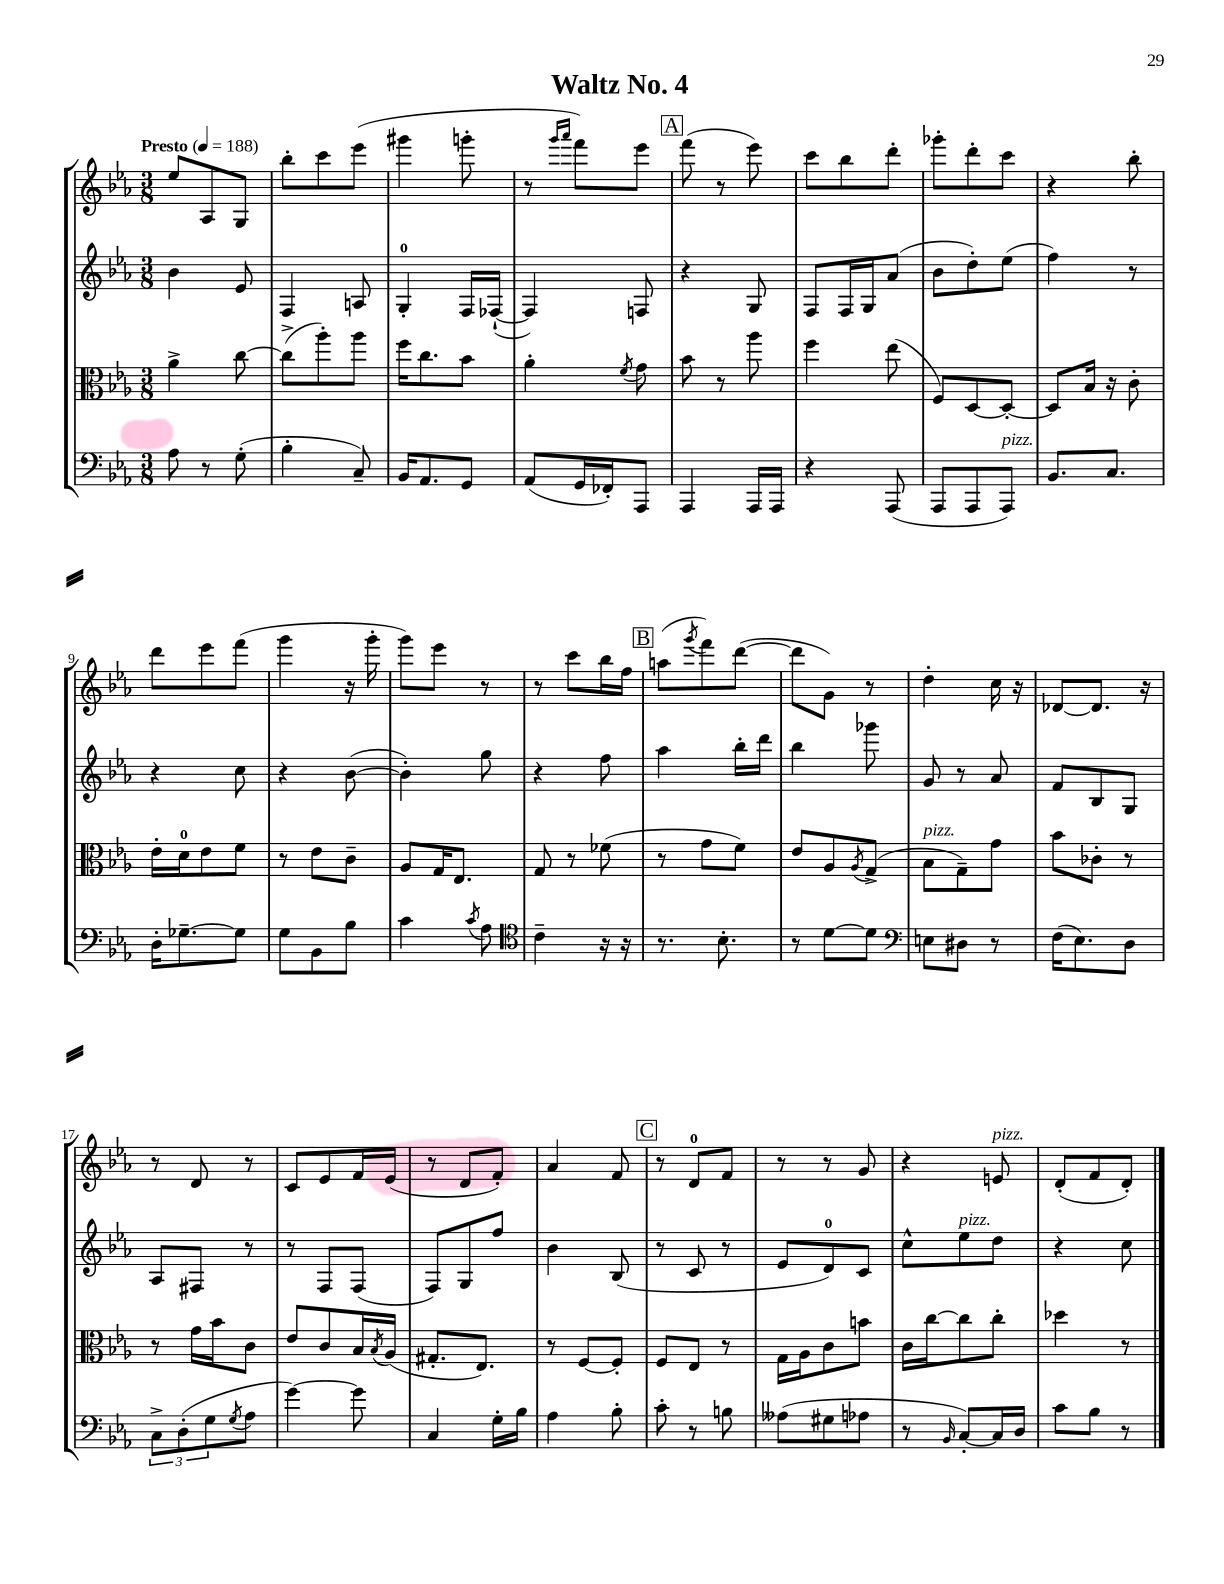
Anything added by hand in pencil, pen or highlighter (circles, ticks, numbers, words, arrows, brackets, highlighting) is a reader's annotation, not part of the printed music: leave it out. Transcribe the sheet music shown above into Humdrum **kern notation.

**kern	**kern	**kern	**kern
*part4	*part3	*part2	*part1
*staff4	*staff3	*staff2	*staff1
*clefF4	*clefC3	*clefG2	*clefG2
*k[b-e-a-]	*k[b-e-a-]	*k[b-e-a-]	*k[b-e-a-]
*M3/8	*M3/8	*M3/8	*M3/8
*MM188	*MM188	*MM188	*MM188
=1	=1	=1	=1
!	!	!	!LO:TX:a:B:t=Presto
8A-\	4a-^\	4b-\	8ee-/L
8r	.	.	8A-/
(8G'\	[8cc\	8e-/	8G/J
=2	=2	=2	=2
4B-'\	(8cc^\L]	4F/	8bb-'\L
.	8aa-'\)	.	8ccc\
8C~/)	8aa-\J	8An/	(8eee-\J
=3	=3	=3	=3
16BB-/KL	16ff\KL	4G'/	4ggg#X\
8.AA-/	8.cc\	.	.
8GG/J	8b-\J	16F/LL	8gggn'\
.	.	([16F-X`/JJ	.
=4	=4	=4	=4
(8AA-/L	4a-'\	4F-/])	8r
.	.	.	16qqggg/LL
.	.	.	16qqaaa-/JJ
16GG/L	.	.	8fff\L)
16FF-X'/J)	.	.	.
.	8qf/	.	.
8AAA-/J	8g\	8Fn/	8eee-\J
!!LO:REH:place=s1:t=A
=5	=5	=5	=5
4AAA-/	8b-\	4r	(8fff\
.	8r	.	8r
16AAA-/LL	8aa-\	8G/	8eee-\)
16AAA-/JJ	.	.	.
=6	=6	=6	=6
4r	4ff\	8F/L	8ccc\L
.	.	16F/L	8bb-\
.	.	16G/J	.
(8AAA-/	(8ee-\	(8a-/J	8ddd'\J
=7	=7	=7	=7
8AAA-/L	8F/L)	8b-\L	8ggg-X'\L
8AAA-/	[8D/	8dd'\)	8ddd'\
!LO:TX:a:i:t=pizz.	!	!	!
8AAA-/J)	8D'/J_	(8ee-\J	8ccc\J
=8	=8	=8	=8
8.BB-/L	8D/L]	4ff\)	4r
.	16B-/Jk	.	.
8.C/J	16r	.	.
.	8c'\	8r	8bb-'\
!!LO:LB:g=z
=9	=9	=9	=9
16D'\KL	16e-'\LL	4r	8ddd\L
[8.G-X~\	16d\J	.	.
.	8e-\	.	8eee-\
8G-\J]	8f\J	8cc\	(8fff\J
=10	=10	=10	=10
8G\L	8r	4r	4ggg\
8BB-\	8e-\L	.	.
8B-\J	8c~\J	([8b-\	16r
.	.	.	16ggg'\
=11	=11	=11	=11
4c\	8A-/L	4b-'\])	8ggg\L)
.	16G/K	.	8eee-\J
.	8.E-/J	.	.
8qc/	.	.	.
8A-\	.	8gg\	8r
=12	=12	=12	=12
*clefC4	*	*	*
4c~\	8G/	4r	8r
.	8r	.	8ccc\L
16r	(8f-X\	8ff\	16bb-\L
16r	.	.	16ff\JJ
!!LO:REH:place=s1:t=B
=13	=13	=13	=13
8.r	8r	4aa-\	(8aan\L
.	.	.	8qggg/
.	8g\L	.	8fff\)
8.B-'\	.	.	.
.	8f\J)	16bb-'\LL	([8ddd\J
.	.	16ddd\JJ	.
=14	=14	=14	=14
8r	8e-/L	4bb-\	8ddd\L]
[8d\L	8A-/	.	8g\J)
.	8qA-/	.	.
8d\J]	(8G^/J	8ggg-X\	8r
=15	=15	=15	=15
*clefF4	*	*	*
!	!LO:TX:a:i:t=pizz.	!	!
8En\L	8B-\L	8g/	4dd'\
8D#X\J	8G~\)	8r	.
8r	8g\J	8a-/	16cc\
.	.	.	16r
=16	=16	=16	=16
(16F\KL	8b-\L	8f/L	[8d-X/L
8.E-\)	.	.	.
.	8c-X'\J	8B-/	8.d-/J]
8D\J	8r	8G/J	.
.	.	.	16r
!!LO:LB:g=z
=17	=17	=17	=17
12C^\L	8r	8A-/L	8r
(12D'\	.	.	.
.	16g\LL	8F#X/J	8d/
12G\	.	.	.
.	16b-\J	.	.
8qG/	.	.	.
8A-\J	8c\J	8r	8r
=18	=18	=18	=18
[4g\)	8e-/L	8r	8c/L
.	8c/	8F/L	8e-/
8g\]	16B-/L	(8F/J	16f/L
.	8qB-/	.	.
.	(16A-/JJ	.	(16e-/JJ
=19	=19	=19	=19
4C/	8.G#X'/L	8F/L)	8r
.	.	8G/	8d/L
.	8.E-/J)	.	.
16G'\LL	.	8ff/J	8f'/J)
16B-\JJ	.	.	.
=20	=20	=20	=20
4A-\	8r	4b-\	4a-/
.	[8F/L	.	.
8B-'\	8F'/J]	(8B-/	8f/
!!LO:REH:place=s1:t=C
=21	=21	=21	=21
8c'\	8F/L	8r	8r
8r	8E-/J	8c/	8d/L
8Bn\	8r	8r	8f/J
=22	=22	=22	=22
(8A--X\L	16G\LL	8e-/L	8r
.	16A-\J	.	.
8G#X\	8c\	8d/)	8r
8A-X\J	8bn\J	8c/J	8g/
=23	=23	=23	=23
8r	16c\LL	8cc^^\L	4r
.	[16cc\J	.	.
16qqBB-/	.	.	.
!	!	!LO:TX:a:i:t=pizz.	!
[8C'/L)	8cc\]	8ee-\	.
!	!	!	!LO:TX:a:i:t=pizz.
16C/L]	8cc'\J	8dd\J	8en/
16D/JJ	.	.	.
=24	=24	=24	=24
8c\L	4dd-X\	4r	(8d'/L
8B-\J	.	.	8f/
8r	8r	8cc\	8d'/J)
==	==	==	==
*-	*-	*-	*-
